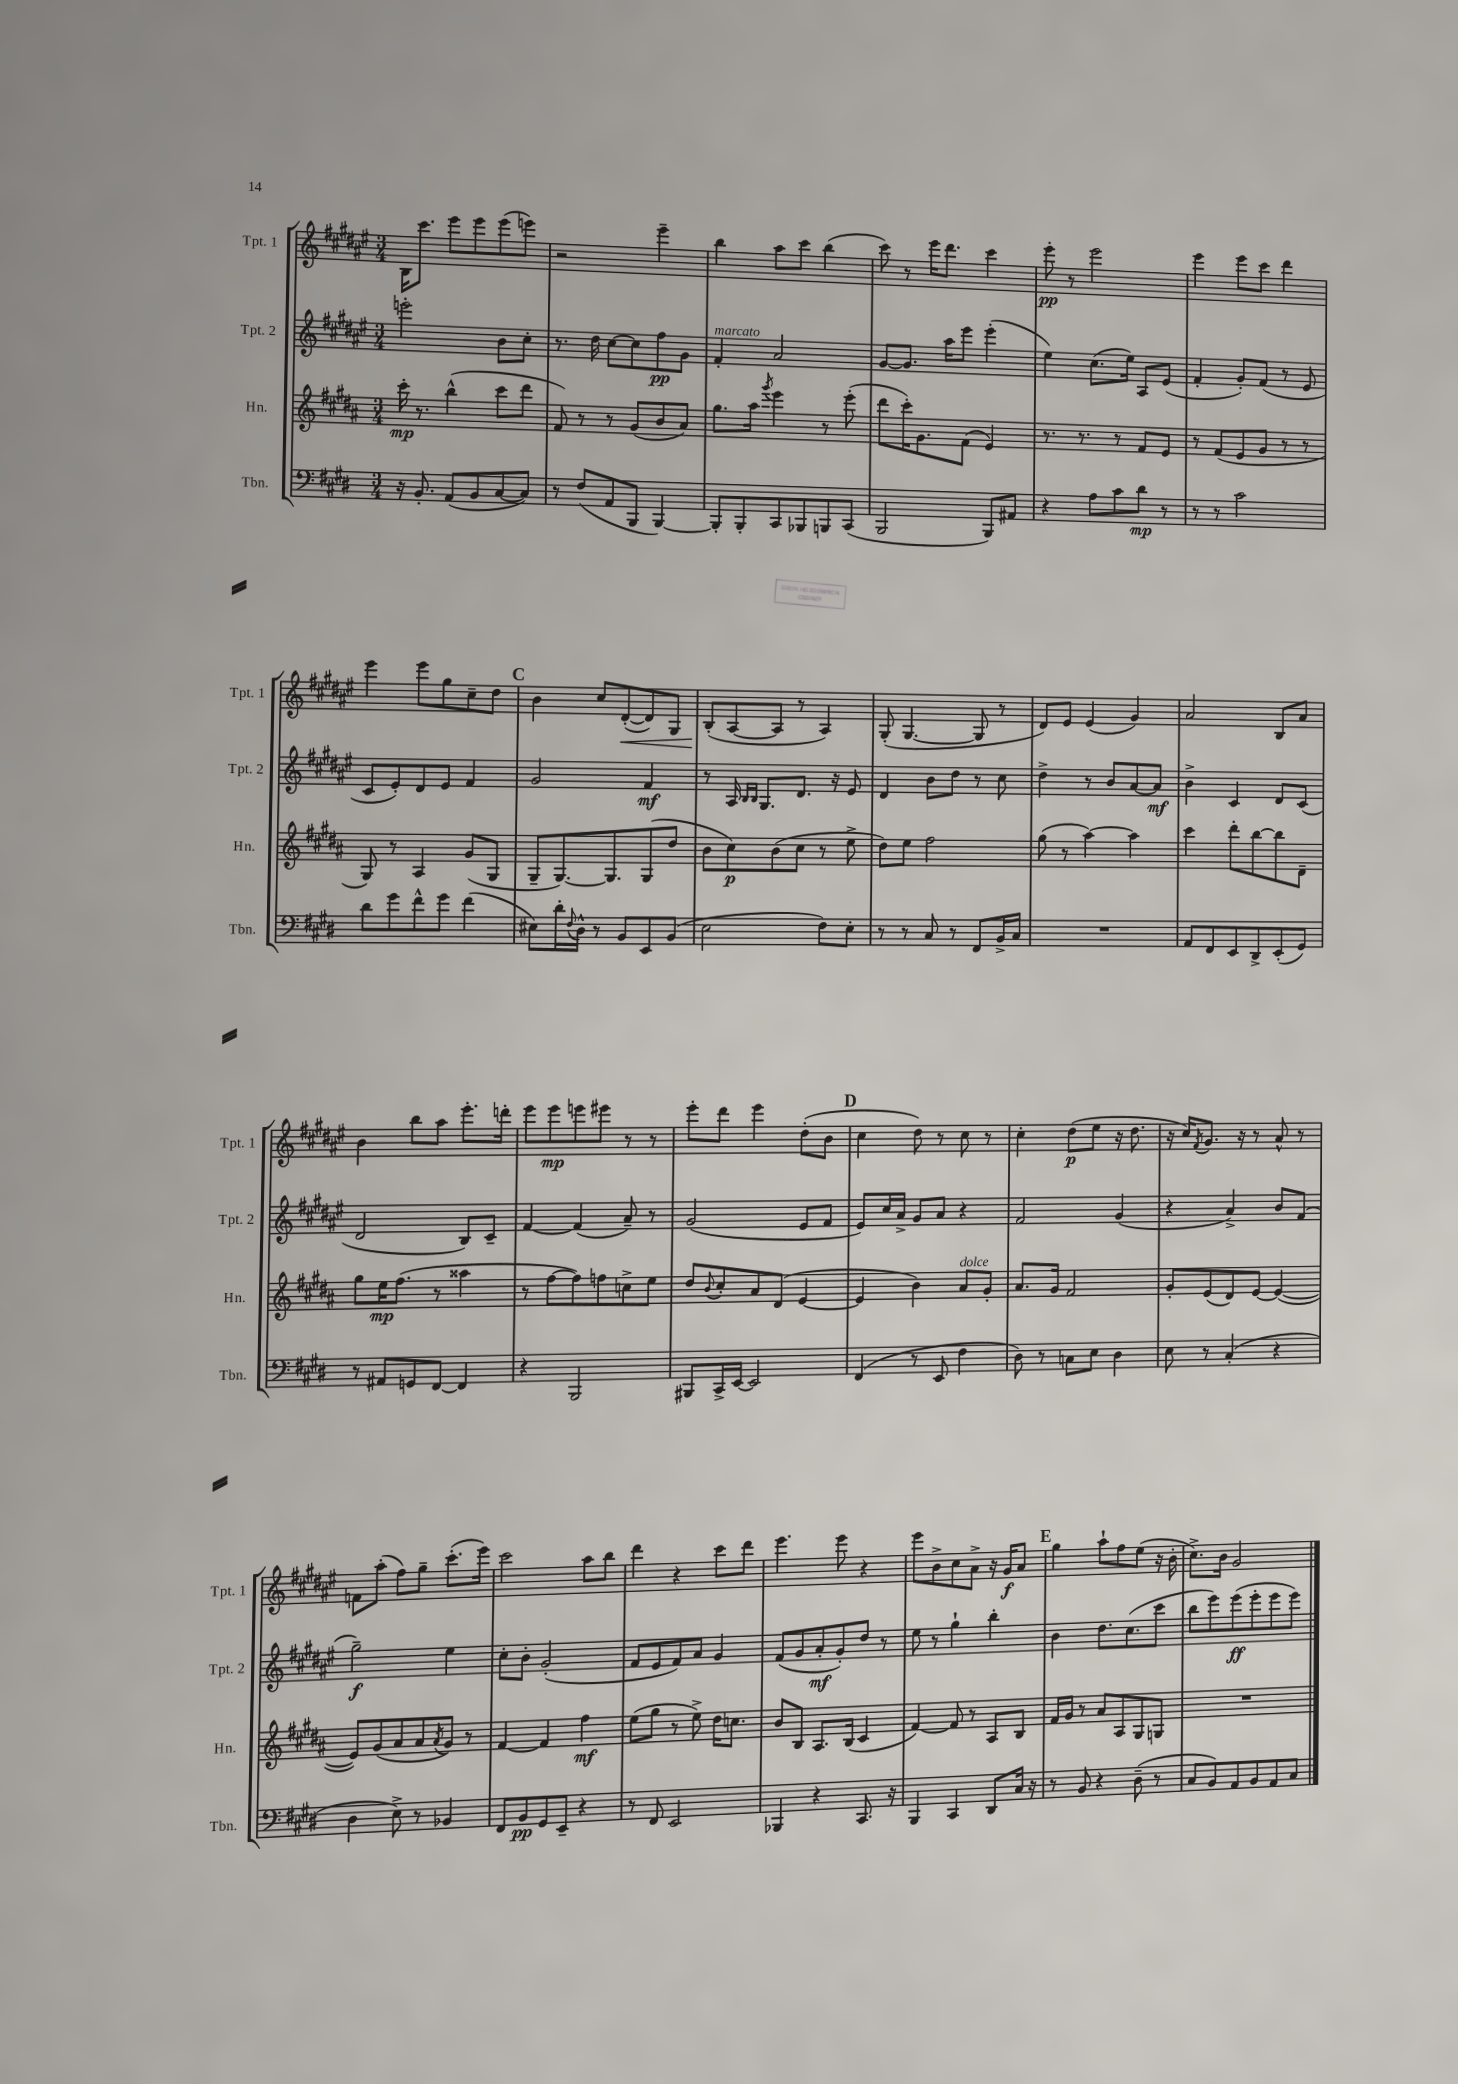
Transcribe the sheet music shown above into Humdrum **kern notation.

**kern	**dynam	**kern	**dynam	**kern	**dynam	**kern	**dynam
*part4	*part4	*part3	*part3	*part2	*part2	*part1	*part1
*staff4	*staff4	*staff3	*staff3	*staff2	*staff2	*staff1	*staff1
*I"Tbn.	*	*I"Hn.	*	*I"Tpt. 2	*	*I"Tpt. 1	*
*I'Tbn.	*	*I'Hn.	*	*I'Tpt. 2	*	*I'Tpt. 1	*
*clefF4	*	*clefG2	*	*clefG2	*	*clefG2	*
*k[f#c#g#d#]	*	*k[f#c#g#d#a#]	*	*k[f#c#g#d#a#e#]	*	*k[f#c#g#d#a#e#]	*
*M3/4	*	*M3/4	*	*M3/4	*	*M3/4	*
=14	=14	=14	=14	=14	=14	=14	=14
16r	.	16ccc#'\	mp	2eeen'\	.	16B\KL	.
8.BB'/	.	8.r	.	.	.	8.ccc#\J	.
(8AA/L	.	(4bb^^\	.	.	.	8eee#\L	.
8BB/	.	.	.	.	.	8eee#\	.
[8C#/	.	8ccc#\L	.	8b\L	.	(8eee#\	.
8C#/J])	.	8ddd#\J	.	8cc#'\J	.	8eeen\J)	.
=15	=15	=15	=15	=15	=15	=15	=15
8r	.	8f#/)	.	8.r	.	2r	.
(8F#/L	.	8r	.	.	.	.	.
.	.	.	.	16dd#\	.	.	.
8AA/	.	8r	.	[8cc#\L	.	.	.
8BBB/J	.	(8g#/L	.	8cc#\]	.	.	.
[4BBB/)	.	8b/	.	8ff#\	pp	4eee#~\	.
.	.	8a#/J)	.	8g#\J	.	.	.
=16	=16	=16	=16	=16	=16	=16	=16
!	!	!	!	!LO:TX:a:i:t=marcato	!	!	!
8BBB'/L]	.	8.gg#\L	.	4f#'/	.	4bb\	.
8BBB'/	.	.	.	.	.	.	.
.	.	16aa#\Jk	.	.	.	.	.
.	.	8qggg#/	.	.	.	.	.
8CC#/	.	4eee\	.	2a#/	.	8aa#\L	.
8BBB-X/	.	.	.	.	.	8ccc#\J	.
8BBBn/	.	8r	.	.	.	(4bb\	.
(8CC#/J	.	(8eee'\	.	.	.	.	.
=17	=17	=17	=17	=17	=17	=17	=17
2BBB/	.	8ddd#\L	.	[8g#/L	.	8ccc#\)	.
.	.	16ccc#'\K)	.	8.g#/J]	.	8r	.
.	.	8.g#\	.	.	.	.	.
.	.	.	.	.	.	16eee#\KL	.
.	.	.	.	16aa#\KL	.	8.ddd#\J	.
.	.	(8f#\J	.	8eee#\J	.	.	.
8BBB/L)	.	4e/)	.	(4eee#'\	.	4ccc#\	.
8AA#X/J	.	.	.	.	.	.	.
=18	=18	=18	=18	=18	=18	=18	=18
4r	.	8.r	.	4ee#\)	.	8eee#'\	pp
.	.	.	.	.	.	8r	.
.	.	8.r	.	.	.	.	.
8A\L	.	.	.	(8.cc#\L	.	2eee#\	.
8c#\	.	8r	.	.	.	.	.
.	.	.	.	16ee#\Jk)	.	.	.
8d#\J	mp	8f#/L	.	8A#/L	.	.	.
8r	.	8e/J	.	(8e#/J	.	.	.
=19	=19	=19	=19	=19	=19	=19	=19
8r	.	8r	.	4f#'/	.	4eee#\	.
8r	.	(8f#/L	.	.	.	.	.
2c#\	.	8e/	.	8g#'/L)	.	8eee#\L	.
.	.	8g#/J	.	(8f#/J	.	8ccc#\J	.
.	.	8r	.	8r	.	4ddd#\	.
.	.	8r	.	8e#/	.	.	.
!!LO:LB:g=z
=20	=20	=20	=20	=20	=20	=20	=20
8d#\L	.	8G#/)	.	8c#/L	.	4eee#\	.
8g#\	.	8r	.	8e#'/)	.	.	.
8f#^^\	.	4A#/	.	8d#/	.	8eee#\L	.
8g#\J	.	.	.	8e#/J	.	8gg#\	.
(4f#\	.	(8g#/L	.	4f#/	.	8cc#~\	.
.	.	8G#/J	.	.	.	8dd#\J	.
!!LO:REH:place=s1:t=C
=21	=21	=21	=21	=21	=21	=21	=21
8E#X\L)	.	8G#~/L	.	2g#/	.	4b\	.
16d#'\L	.	[8.G#/)	.	.	.	.	.
8qqF#/	.	.	.	.	.	.	.
16D#^^\JJ	.	.	.	.	.	.	.
8r	.	.	.	.	.	8cc#/L	.
.	.	8.G#/]	.	.	.	.	.
!	!	!	!	!	!	!	!LO:HP:b
8BB/L	.	.	.	.	.	([8d#'/	<
8EE/	.	(8G#/	.	4f#/	mf	8d#/])	.
(8BB/J	.	8dd#/J	.	.	.	8G#/J	.
=22	=22	=22	=22	=22	=22	=22	=22
2E\	.	8b\L	.	8r	.	(8B'/L	.
.	.	8cc#\)	p	16A#/	.	[8A#/	[
.	.	.	.	16qqB/LL	.	.	.
.	.	.	.	16qqB/JJ	.	.	.
.	.	.	.	8.G#/L	.	.	.
.	.	(8b\	.	.	.	8A#/J]	.
.	.	8cc#\J	.	8.d#/J	.	8r	.
8F#\L)	.	8r	.	.	.	4A#/)	.
.	.	.	.	16r	.	.	.
8E'\J	.	8ee^\	.	8e#/	.	.	.
=23	=23	=23	=23	=23	=23	=23	=23
8r	.	8dd#\L)	.	4d#/	.	(8G#'/	.
8r	.	8ee\J	.	.	.	[4.G#/	.
8C#/	.	2ff#\	.	8b\L	.	.	.
8r	.	.	.	8dd#\J	.	.	.
8FF#/L	.	.	.	8r	.	8G#/]	.
16BB^/L	.	.	.	8cc#\	.	8r	.
16C#/JJ	.	.	.	.	.	.	.
=24	=24	=24	=24	=24	=24	=24	=24
2.r	.	(8gg#\	.	4dd#^\	.	8d#/L)	.
.	.	8r	.	.	.	8e#/J	.
.	.	[4aa#\)	.	8r	.	(4e#/	.
.	.	.	.	8b/L	.	.	.
.	.	4aa#\]	.	[8a#/	.	4g#/)	.
.	.	.	.	8a#/J]	mf	.	.
=25	=25	=25	=25	=25	=25	=25	=25
8AA/L	.	4ccc#\	.	4b^\	.	2a#/	.
8FF#/	.	.	.	.	.	.	.
8EE/	.	8ddd#'\L	.	4c#/	.	.	.
8DD#^/	.	[8bb\	.	.	.	.	.
(8EE'/	.	8bb\]	.	8d#/L	.	8B/L	.
8GG#/J)	.	8d#~\J	.	(8c#/J	.	8a#/J	.
!!LO:LB:g=z
=26	=26	=26	=26	=26	=26	=26	=26
8r	.	8gg#\L	.	2d#/	.	4b\	.
8AA#X/L	.	16ee\K	mp	.	.	.	.
.	.	(8.ff#\J	.	.	.	.	.
8GGn/	.	.	.	.	.	8bb\L	.
[8FF#/J	.	8r	.	.	.	8aa#\J	.
4FF#/]	.	4aa##X\	.	8B/L)	.	8.eee#'\L	.
.	.	.	.	8c#~/J	.	.	.
.	.	.	.	.	.	16dddn'\Jk	.
=27	=27	=27	=27	=27	=27	=27	=27
4r	.	8r	.	[4f#/	.	8eee#\L	.
.	.	[8ff#\L	.	.	.	8eee#\	mp
2BBB/	.	8ff#\])	.	(4f#/]	.	8eeen\	.
.	.	8ffn\	.	.	.	8eee#X\J	.
.	.	8ccn^\	.	8a#~/)	.	8r	.
.	.	8ee\J	.	8r	.	8r	.
=28	=28	=28	=28	=28	=28	=28	=28
8BBB#X/L	.	8dd#/L	.	(2g#/	.	8eee#'\L	.
.	.	8qqb/	.	.	.	.	.
16CC#^/L	.	8cc#'/	.	.	.	8ddd#\J	.
[16EE/JJ	.	.	.	.	.	.	.
2EE/]	.	8a#/	.	.	.	4eee#\	.
.	.	(8d#/J	.	.	.	.	.
.	.	[4e/	.	8e#/L	.	(8dd#'\L	.
.	.	.	.	8f#/J	.	8b\J	.
!!LO:REH:place=s1:t=D
=29	=29	=29	=29	=29	=29	=29	=29
(4FF#/	.	4e/]	.	8e#/L)	.	4cc#\	.
.	.	.	.	16cc#/L	.	.	.
.	.	.	.	16a#^/JJ	.	.	.
8r	.	4b\)	.	8g#/L	.	8dd#\)	.
8EE/	.	.	.	8a#/J	.	8r	.
!	!	!LO:TX:a:i:t=dolce	!	!	!	!	!
4F#\	.	8a#/L	.	4r	.	8cc#\	.
.	.	8g#'/J	.	.	.	8r	.
=30	=30	=30	=30	=30	=30	=30	=30
8D#\)	.	8.a#/L	.	2f#/	.	4cc#'\	.
8r	.	.	.	.	.	.	.
.	.	16g#/Jk	.	.	.	.	.
8Cn\L	.	2f#/	.	.	.	(8dd#\L	p
8E\J	.	.	.	.	.	8ee#\J	.
4D#\	.	.	.	(4g#/	.	16r	.
.	.	.	.	.	.	8.dd#\	.
=31	=31	=31	=31	=31	=31	=31	=31
8E\	.	8g#'/L	.	4r	.	16r	.
.	.	.	.	.	.	16cc#/KL)	.
.	.	.	.	.	.	8qf#/	.
8r	.	(8e/	.	.	.	8.g#/J	.
(4C#'/	.	8d#/)	.	4a#^/)	.	.	.
.	.	.	.	.	.	16r	.
.	.	[8e/J	.	.	.	8r	.
4r	.	(4e/_	.	8b/L	.	8a#^^/	.
.	.	.	.	(8f#/J	.	8r	.
!!LO:LB:g=z
=32	=32	=32	=32	=32	=32	=32	=32
4D#\	.	8e/L])	.	2gg#~\)	f	8fn\L	.
.	.	(8g#/	.	.	.	(8aa#'\J	.
8E^\)	.	8a#/	.	.	.	8ff#\L)	.
8r	.	8a#/	.	.	.	8gg#~\J	.
.	.	8qa#/	.	.	.	.	.
4BB-X/	.	8g#/J)	.	4ee#\	.	(8.ccc#'\L	.
.	.	8r	.	.	.	.	.
.	.	.	.	.	.	16eee#\Jk)	.
=33	=33	=33	=33	=33	=33	=33	=33
8FF#/L	.	[4f#/	.	8cc#'\L	.	2ccc#\	.
8BB/	pp	.	.	8b'\J	.	.	.
8GG#/	.	4f#/]	.	(2g#'/	.	.	.
8EE~/J	.	.	.	.	.	.	.
4r	.	4ff#\	mf	.	.	8aa#\L	.
.	.	.	.	.	.	8bb\J	.
=34	=34	=34	=34	=34	=34	=34	=34
8r	.	(8ee\L	.	8f#/L	.	4ddd#\	.
8FF#/	.	8gg#\J	.	8e#/	.	.	.
2EE/	.	8r	.	8f#/)	.	4r	.
.	.	8ee^\)	.	8a#/J	.	.	.
.	.	16dd#\KL	.	4g#/	.	8ccc#\L	.
.	.	8.ccn\J	.	.	.	.	.
.	.	.	.	.	.	8ddd#\J	.
=35	=35	=35	=35	=35	=35	=35	=35
4BBB-X/	.	8b/L	.	(8f#/L	.	4.eee#\	.
.	.	8B/J	.	8g#/	.	.	.
4r	.	8.A#/L	.	8a#'/	mf	.	.
.	.	.	.	8g#'/)	.	8eee#\	.
.	.	(16B/Jk	.	.	.	.	.
8.CC#/	.	4c#/	.	8dd#/J	.	4r	.
.	.	.	.	8r	.	.	.
16r	.	.	.	.	.	.	.
=36	=36	=36	=36	=36	=36	=36	=36
4BBB/	.	[4f#/)	.	8ee#\	.	8eee#\L	.
.	.	.	.	8r	.	8b^\	.
4CC#/	.	8f#/]	.	4gg#`\	.	8cc#\	.
.	.	8r	.	.	.	8a#^\J	.
8DD#/L	.	8A#/L	.	4bb'\	.	16r	.
.	.	.	.	.	.	16g#/KL	f
16C#/Jk	.	8B/J	.	.	.	8a#/J	.
16r	.	.	.	.	.	.	.
!!LO:REH:place=s1:t=E
=37	=37	=37	=37	=37	=37	=37	=37
8r	.	16f#/LL	.	4b\	.	4gg#\	.
.	.	16g#/JJ	.	.	.	.	.
8BB/	.	8r	.	.	.	.	.
4r	.	8a#/L	.	8.dd#\L	.	8aa#`\L	.
.	.	8A#/	.	.	.	8ff#\	.
.	.	.	.	(8.cc#\	.	.	.
(8D#~\	.	8G#/	.	.	.	(8ee#\J	.
8r	.	8Gn/J	.	8ccc#\J	.	16r	.
.	.	.	.	.	.	16b'\	.
=38	=38	=38	=38	=38	=38	=38	=38
8C#/L	.	2.r	.	8bb\L	.	8.cc#^\L)	.
8BB/)	.	.	.	8eee#\)	.	.	.
.	.	.	.	.	.	16b\Jk	.
8AA/	.	.	.	(8eee#\	ff	2g#/	.
8BB/	.	.	.	8eee#'\	.	.	.
8AA/	.	.	.	8eee#\	.	.	.
8C#/J	.	.	.	8eee#\J)	.	.	.
==	==	==	==	==	==	==	==
*-	*-	*-	*-	*-	*-	*-	*-
